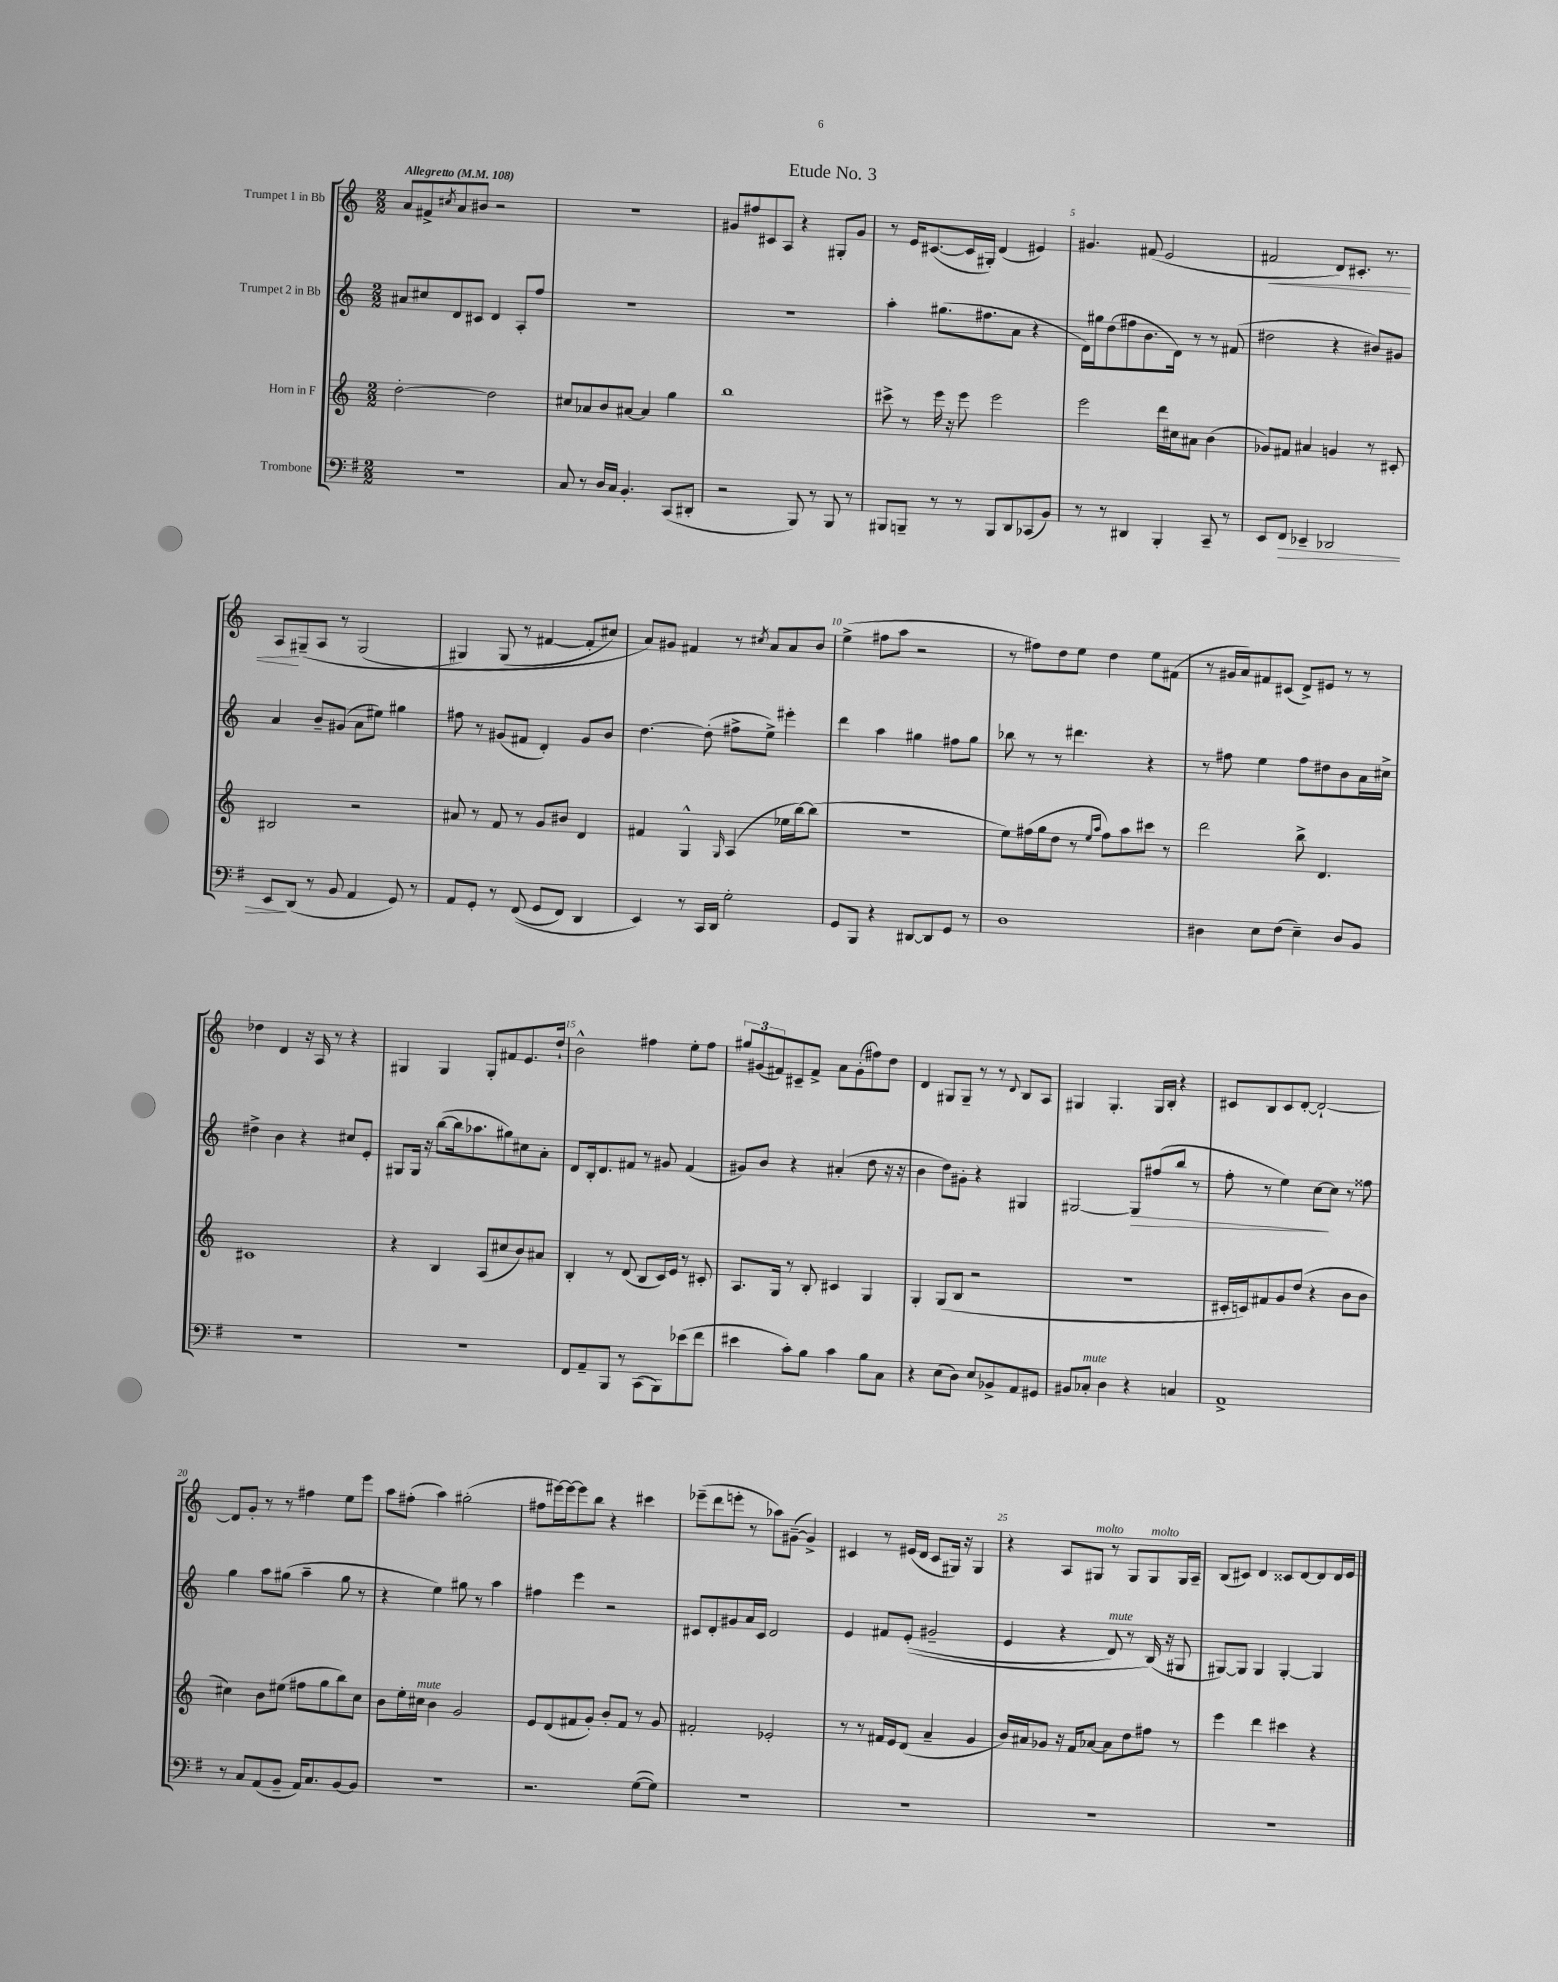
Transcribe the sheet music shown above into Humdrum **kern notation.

**kern	**dynam	**kern	**kern	**dynam	**kern	**dynam
*part4	*part4	*part3	*part2	*part2	*part1	*part1
*staff4	*staff4	*staff3	*staff2	*staff2	*staff1	*staff1
*I"Trombone	*	*I"Horn in F	*I"Trumpet 2 in Bb	*	*I"Trumpet 1 in Bb	*
*clefF4	*	*clefG2	*clefG2	*	*clefG2	*
*k[f#]	*	*k[]	*k[]	*	*k[]	*
*M2/2	*	*M2/2	*M2/2	*	*M2/2	*
*MM108	*	*MM108	*MM108	*	*MM108	*
=1	=1	=1	=1	=1	=1	=1
!	!	!	!	!	!LO:TX:a:B:t=Allegretto	!
1r	.	[2dd'\	8a#X/L	.	8a/L	.
.	.	.	8cc#X/	.	8f#X^/	.
.	.	.	.	.	8qcc#X/	.
.	.	.	8d/	.	8a/	.
.	.	.	8c#X/J	.	8b#X/J	.
.	.	2dd\]	4d/	.	2r	.
.	.	.	8A'/L	.	.	.
.	.	.	8ff/J	.	.	.
=2	=2	=2	=2	=2	=2	=2
8C/	.	8cc#X/L	1r	.	1r	.
8r	.	8a-X/	.	.	.	.
16D/LL	.	8b/	.	.	.	.
16C/JJ	.	.	.	.	.	.
4.BB'/	.	[8a#X/J	.	.	.	.
.	.	4a#/]	.	.	.	.
(8CC/L	.	4gg\	.	.	.	.
8DD#X'/J	.	.	.	.	.	.
=3	=3	=3	=3	=3	=3	=3
2r	.	1bb	1r	.	8g#X/L	.
.	.	.	.	.	8ff#X/	.
.	.	.	.	.	8c#X/	.
.	.	.	.	.	8A/J	.
8BBB/)	.	.	.	.	4r	.
8r	.	.	.	.	.	.
8BBB/	.	.	.	.	8G#X'/L	.
8r	.	.	.	.	8g#/J	.
=4	=4	=4	=4	=4	=4	=4
8BBB#X/L	.	8ccc#X^\	4aa'\	.	8r	.
8BBBn~/J	.	8r	.	.	16e/KL	.
.	.	.	.	.	([8.c#X/	.
8r	.	16eee\	(8.gg#X\L	.	.	.
.	.	16r	.	.	.	.
8r	.	8eee\	.	.	16c#/L]	.
.	.	.	8.ff#X\	.	16G#X'/JJ)	.
8BBB/L	.	2eee\	.	.	(4d/	.
8DD/	.	.	8a\J	.	.	.
(8CC-X/	.	.	4r	.	4e#X/)	.
8BB/J)	.	.	.	.	.	.
=5	=5	=5	=5	=5	=5	=5
8r	.	2eee\	16d\LL)	.	4.g#X/	.
.	.	.	16gg#X\J	.	.	.
8r	.	.	(8dd\	.	.	.
4DD#X/	.	.	8ff#X\	.	.	.
.	.	.	8.b\	.	(8f#X/	.
4BBB'/	.	16ddd\LL	.	.	2e/	.
.	.	16cc#X\J	16d\Jk)	.	.	.
.	.	8a#X\J	8r	.	.	.
8CC~/	.	(4b\	8r	.	.	.
8r	.	.	(8f#X/	.	.	.
=6	=6	=6	=6	=6	=6	=6
!	!	!	!	!	!	!LO:HP:b
8EE/L	.	8g-X/L)	2dd#X\	.	2f#X/	<
!	!LO:HP:b	!	!	!	!	!
8FF#/J	>	8f#X/J	.	.	.	.
4EE-X~/	.	4a#X/	.	.	.	.
2DD-X/	.	4gn/	4r	.	8d/L)	.
.	.	.	.	.	8.c#X'/J	.
.	.	8r	8b#X/L)	.	.	.
.	.	.	.	.	8.r	.
.	.	8c#X'/	8g#X/J	.	.	.
!!LO:LB:g=z
=7	=7	=7	=7	=7	=7	=7
8EE/L	.	2B#X/	4a/	.	8A/L	.
(8DD/J	]	.	.	.	(8G#X~/	[
8r	.	.	8b~/L	.	8A/J	.
8BB/	.	.	(8g#X/J	.	8r	.
4AA/	.	2r	8a\L	.	(2G#/	.
.	.	.	8ee#X\J)	.	.	.
8GG/)	.	.	4gg#X\	.	.	.
8r	.	.	.	.	.	.
=8	=8	=8	=8	=8	=8	=8
8AA/L	.	8a#X/	8ff#X\	.	4G#X/)	.
8GG'/J	.	8r	8r	.	.	.
8r	.	8f/	(8g#X/L	.	(8G#/	.
((8FF#/	.	8r	8f#X/J	.	8r	.
8GG/L	.	8g/L	4d'/)	.	[4f#X/	.
8FF#/J)	.	8b#X/J	.	.	.	.
4DD/	.	4d/	8g#/L	.	8f#'/L]	.
.	.	.	8b/J	.	8cc#X/J)	.
=9	=9	=9	=9	=9	=9	=9
4EE/)	.	4f#X/	[4.dd\	.	8a/L)	.
.	.	.	.	.	8g#X/J	.
8r	.	4G^^/	.	.	4f#X/	.
16CC/LL	.	.	(8dd'\]	.	.	.
16DD/JJ	.	.	.	.	.	.
.	.	16qqG/	.	.	.	.
2G'\	.	(4A/	8ff#X^\L	.	8r	.
.	.	.	.	.	8qcc#X/	.
.	.	.	8ee^\J)	.	8a/L	.
.	.	16ee-X\LL	4eee#X'\	.	8a/	.
.	.	[16bb\J)	.	.	.	.
.	.	(8bb\J]	.	.	8b/J	.
=10	=10	=10	=10	=10	=10	=10
8GG/L	.	1r	4ddd\	.	(4ee^\	.
8BBB/J	.	.	.	.	.	.
4r	.	.	4aa\	.	8ff#X\L	.
.	.	.	.	.	8aa\J	.
[8DD#X/L	.	.	4gg#X\	.	2r	.
8DD#/]	.	.	.	.	.	.
8GG/J	.	.	8ff#X\L	.	.	.
8r	.	.	8gg#\J	.	.	.
=11	=11	=11	=11	=11	=11	=11
1D	.	8ee\L)	8bb-X\	.	8r	.
.	.	(16ff#X\L	8r	.	8ff#X\L)	.
.	.	16gg\J	.	.	.	.
.	.	8dd\J	8r	.	8dd\	.
.	.	8r	4.ddd#X\	.	8ee\J	.
.	.	16qqee/LL	.	.	.	.
.	.	16qqaa/JJ	.	.	.	.
.	.	8ff#\L)	.	.	4dd\	.
.	.	8aa\	.	.	.	.
.	.	8ccc#X\J	4r	.	8ee\L	.
.	.	8r	.	.	(8f#X\J	.
=12	=12	=12	=12	=12	=12	=12
4D#X\	.	2ddd\	8r	.	8r	.
.	.	.	8ff#X\	.	16g#X/LL	.
.	.	.	.	.	16a/J)	.
8E\L	.	.	4ee\	.	8f#X/	.
(8F#\J	.	.	.	.	(8c#X/J	.
4E~\)	.	8bb^\	8ff#\L	.	8d^/L)	.
.	.	4.d/	8dd#X\	.	8e#X/J	.
8D#/L	.	.	8b\	.	8r	.
8BB/J	.	.	16a\L	.	8r	.
.	.	.	16cc#X^\JJ	.	.	.
!!LO:LB:g=z
=13	=13	=13	=13	=13	=13	=13
1r	.	1c#X	4dd#X^\	.	4dd-X\	.
.	.	.	4b\	.	4d/	.
.	.	.	4r	.	16r	.
.	.	.	.	.	16A/	.
.	.	.	.	.	8r	.
.	.	.	8cc#X/L	.	4r	.
.	.	.	8e'/J	.	.	.
=14	=14	=14	=14	=14	=14	=14
1r	.	4r	8G#X/L	.	4G#X/	.
.	.	.	16G#/Jk	.	.	.
.	.	.	16r	.	.	.
.	.	4B/	([8bb\L	.	4G#/	.
.	.	.	16bb\k]	.	.	.
.	.	.	8.aa-X\	.	.	.
.	.	(8A/L	.	.	8G#'/L	.
.	.	8cc#X/	8gg#X\)	.	8f#X/	.
.	.	8b/)	8cc#X\	.	8.e/	.
.	.	8a#X/J	8a'\J	.	.	.
.	.	.	.	.	16dd`/Jk	.
=15	=15	=15	=15	=15	=15	=15
8FF#/L	.	4B'/	8d/L	.	2b^^\	.
8AA~/	.	.	16B'/k	.	.	.
.	.	.	8.d/	.	.	.
8BBB/J	.	8r	.	.	.	.
8r	.	(8d/	8f#X/J	.	.	.
(8CC\L	.	8B/L	8r	.	4ff#X\	.
8BBB\)	.	16c/L)	8g#X/	.	.	.
.	.	16e/JJ	.	.	.	.
(8e-X\	.	8r	(4f#/	.	8ee'\L	.
8f#\J	.	8c#X'/	.	.	8ff#\J	.
=16	=16	=16	=16	=16	=16	=16
4e#X\	.	8.A/L	8g#X/L)	.	12gg#X/L	.
.	.	.	.	.	(12g#X/	.
.	.	.	8b/J	.	.	.
.	.	.	.	.	12f#X/)	.
.	.	16G/Jk	.	.	.	.
8c'\L)	.	8r	4r	.	8c#X~/	.
8B\J	.	8B'/	.	.	8f#^/J	.
4c\	.	4c#X/	(4a#X'/	.	8a\L	.
.	.	.	.	.	(8g#'\	.
8B\L	.	4G/	8dd\	.	8ff#X\)	.
8C\J	.	.	16r	.	8dd\J	.
.	.	.	16r	.	.	.
=17	=17	=17	=17	=17	=17	=17
4r	.	4G'/	4b\	.	4d/	.
(8E\L	.	(8G/L	8dd\L)	.	8G#X/L	.
8D\J)	.	8B/J	8g#X'\J	.	8G#~/J	.
8E/L	.	2r	4r	.	8r	.
8BB-X^/	.	.	.	.	8r	.
.	.	.	.	.	8qqd/	.
8AA/	.	.	4G#X/	.	8B/L	.
8GG#X/J	.	.	.	.	8A/J	.
=18	=18	=18	=18	=18	=18	=18
8BB#X/L	.	1r	[2G#X/	.	4G#X/	.
!LO:TX:a:i:t=mute	!	!	!	!	!	!
8C-X'/J	.	.	.	.	.	.
4D\	.	.	.	.	4.G#'/	.
!	!	!	!	!LO:HP:b	!	!
4r	.	.	8G#/L]	>	.	.
.	.	.	(8ff#X/	.	16G#/LL	.
.	.	.	.	.	16B'/JJ	.
4Cn/	.	.	8bb/J	.	4r	.
.	.	.	8r	.	.	.
=19	=19	=19	=19	=19	=19	=19
1AA^	.	16c#X'/LL	8ff'\	.	8c#X/L	.
.	.	16cn/J)	.	.	.	.
.	.	8f#X/	8r	.	8B/	.
.	.	8g/	4ee\)	.	8c#/	.
.	.	(8dd/J	.	.	[8d'/J	.
.	.	4r	[8cc\L	.	2d`/_	.
.	.	.	8cc\J]	]	.	.
.	.	8b\L	8r	.	.	.
.	.	8b\J	8ff##X\	.	.	.
!!LO:LB:g=z
=20	=20	=20	=20	=20	=20	=20
8r	.	4cc#X\)	4gg\	.	8d/L]	.
8C/L	.	.	.	.	8g'/J	.
(8AA/	.	8b\L	8aa\L	.	8r	.
8BB~/J	.	(8ee#X\J	(8gg#X\J	.	8r	.
16AA/KL)	.	8ff#X\L	4aa~\	.	4ff#X\	.
8.C/	.	.	.	.	.	.
.	.	8gg\	.	.	.	.
[8BB/	.	8bb\)	8gg#\	.	8ee\L	.
8BB/J]	.	8cc#\J	8r	.	8eee\J	.
=21	=21	=21	=21	=21	=21	=21
1r	.	8b\L	4r	.	8aa\L	.
.	.	16ee'\L	.	.	(8ff#X'\J	.
!	!	!LO:TX:a:i:t=mute	!	!	!	!
.	.	16cc#X\JJ	.	.	.	.
.	.	4b\	4ee\)	.	4aa\)	.
.	.	2g/	8gg#X\	.	(2gg#X'\	.
.	.	.	8r	.	.	.
.	.	.	4aa\	.	.	.
=22	=22	=22	=22	=22	=22	=22
2.r	.	8e/L	4ff#X\	.	8ff#X\L	.
.	.	(8d/	.	.	[16eee#X\L)	.
.	.	.	.	.	16eee#\J_	.
.	.	8f#X/	4eee\	.	8eee#\]	.
.	.	8g'/J)	.	.	8bb\J	.
.	.	8b'/L	2r	.	4r	.
.	.	8f#/J	.	.	.	.
([8G\L	.	8r	.	.	4ccc#X\	.
8G\J])	.	8g/	.	.	.	.
=23	=23	=23	=23	=23	=23	=23
1r	.	2f#X'/	8c#X/L	.	(8eee-X~\L	.
.	.	.	8d'/	.	8ddd\	.
.	.	.	8g#X/	.	8eeen'\J	.
.	.	.	16a/L	.	8r	.
.	.	.	16c#/JJ	.	.	.
.	.	2e-X'/	2d/	.	8aa-X\L)	.
.	.	.	.	.	([8g#X~\J	.
.	.	.	.	.	4g#^/])	.
=24	=24	=24	=24	=24	=24	=24
1r	.	8r	4e/	.	4c#X/	.
.	.	8r	.	.	.	.
.	.	16f#X/LL	8f#X/L	.	8r	.
.	.	16e/J	.	.	.	.
.	.	(8d/J	((8e'/J	.	(16e#X/LL	.
.	.	.	.	.	16d/JJ	.
.	.	4a~/	2g#X~/	.	8c#/L	.
.	.	.	.	.	16G#X/Jk)	.
.	.	.	.	.	16r	.
.	.	4g/	.	.	4G#/	.
=25	=25	=25	=25	=25	=25	=25
1r	.	16b/LL)	4e/	.	4r	.
.	.	16a#X/J	.	.	.	.
.	.	8g-X/J	.	.	.	.
.	.	16r	4r	.	8A/L	.
.	.	16f/KL	.	.	.	.
!	!	!	!	!	!LO:TX:a:i:t=molto	!
.	.	[8a-X/J	.	.	8G#X/J	.
!	!	!	!LO:TX:a:i:t=mute	!	!	!
.	.	8a-\L]	8d/)	.	8r	.
.	.	8dd\	8r	.	8G#/L	.
!	!	!	!	!	!LO:TX:a:i:t=molto	!
.	.	8ff#X\J	(16B/)	.	8G#/	.
.	.	.	16r	.	.	.
.	.	8r	8G#X/	.	16G#/L	.
.	.	.	.	.	16A~/JJ	.
=26	=26	=26	=26	=26	=26	=26
1r	.	4eee\	[8G#X/L)	.	(8B/L	.
.	.	.	8G#/J]	.	8c#X/J)	.
.	.	4ddd\	4G#/	.	4d/	.
.	.	4ccc#X\	[4G#'/	.	8c##X/L	.
.	.	.	.	.	[8d/	.
.	.	4r	4G#/]	.	8d/]	.
.	.	.	.	.	16d/L	.
.	.	.	.	.	16e/JJ	.
==	==	==	==	==	==	==
*-	*-	*-	*-	*-	*-	*-
